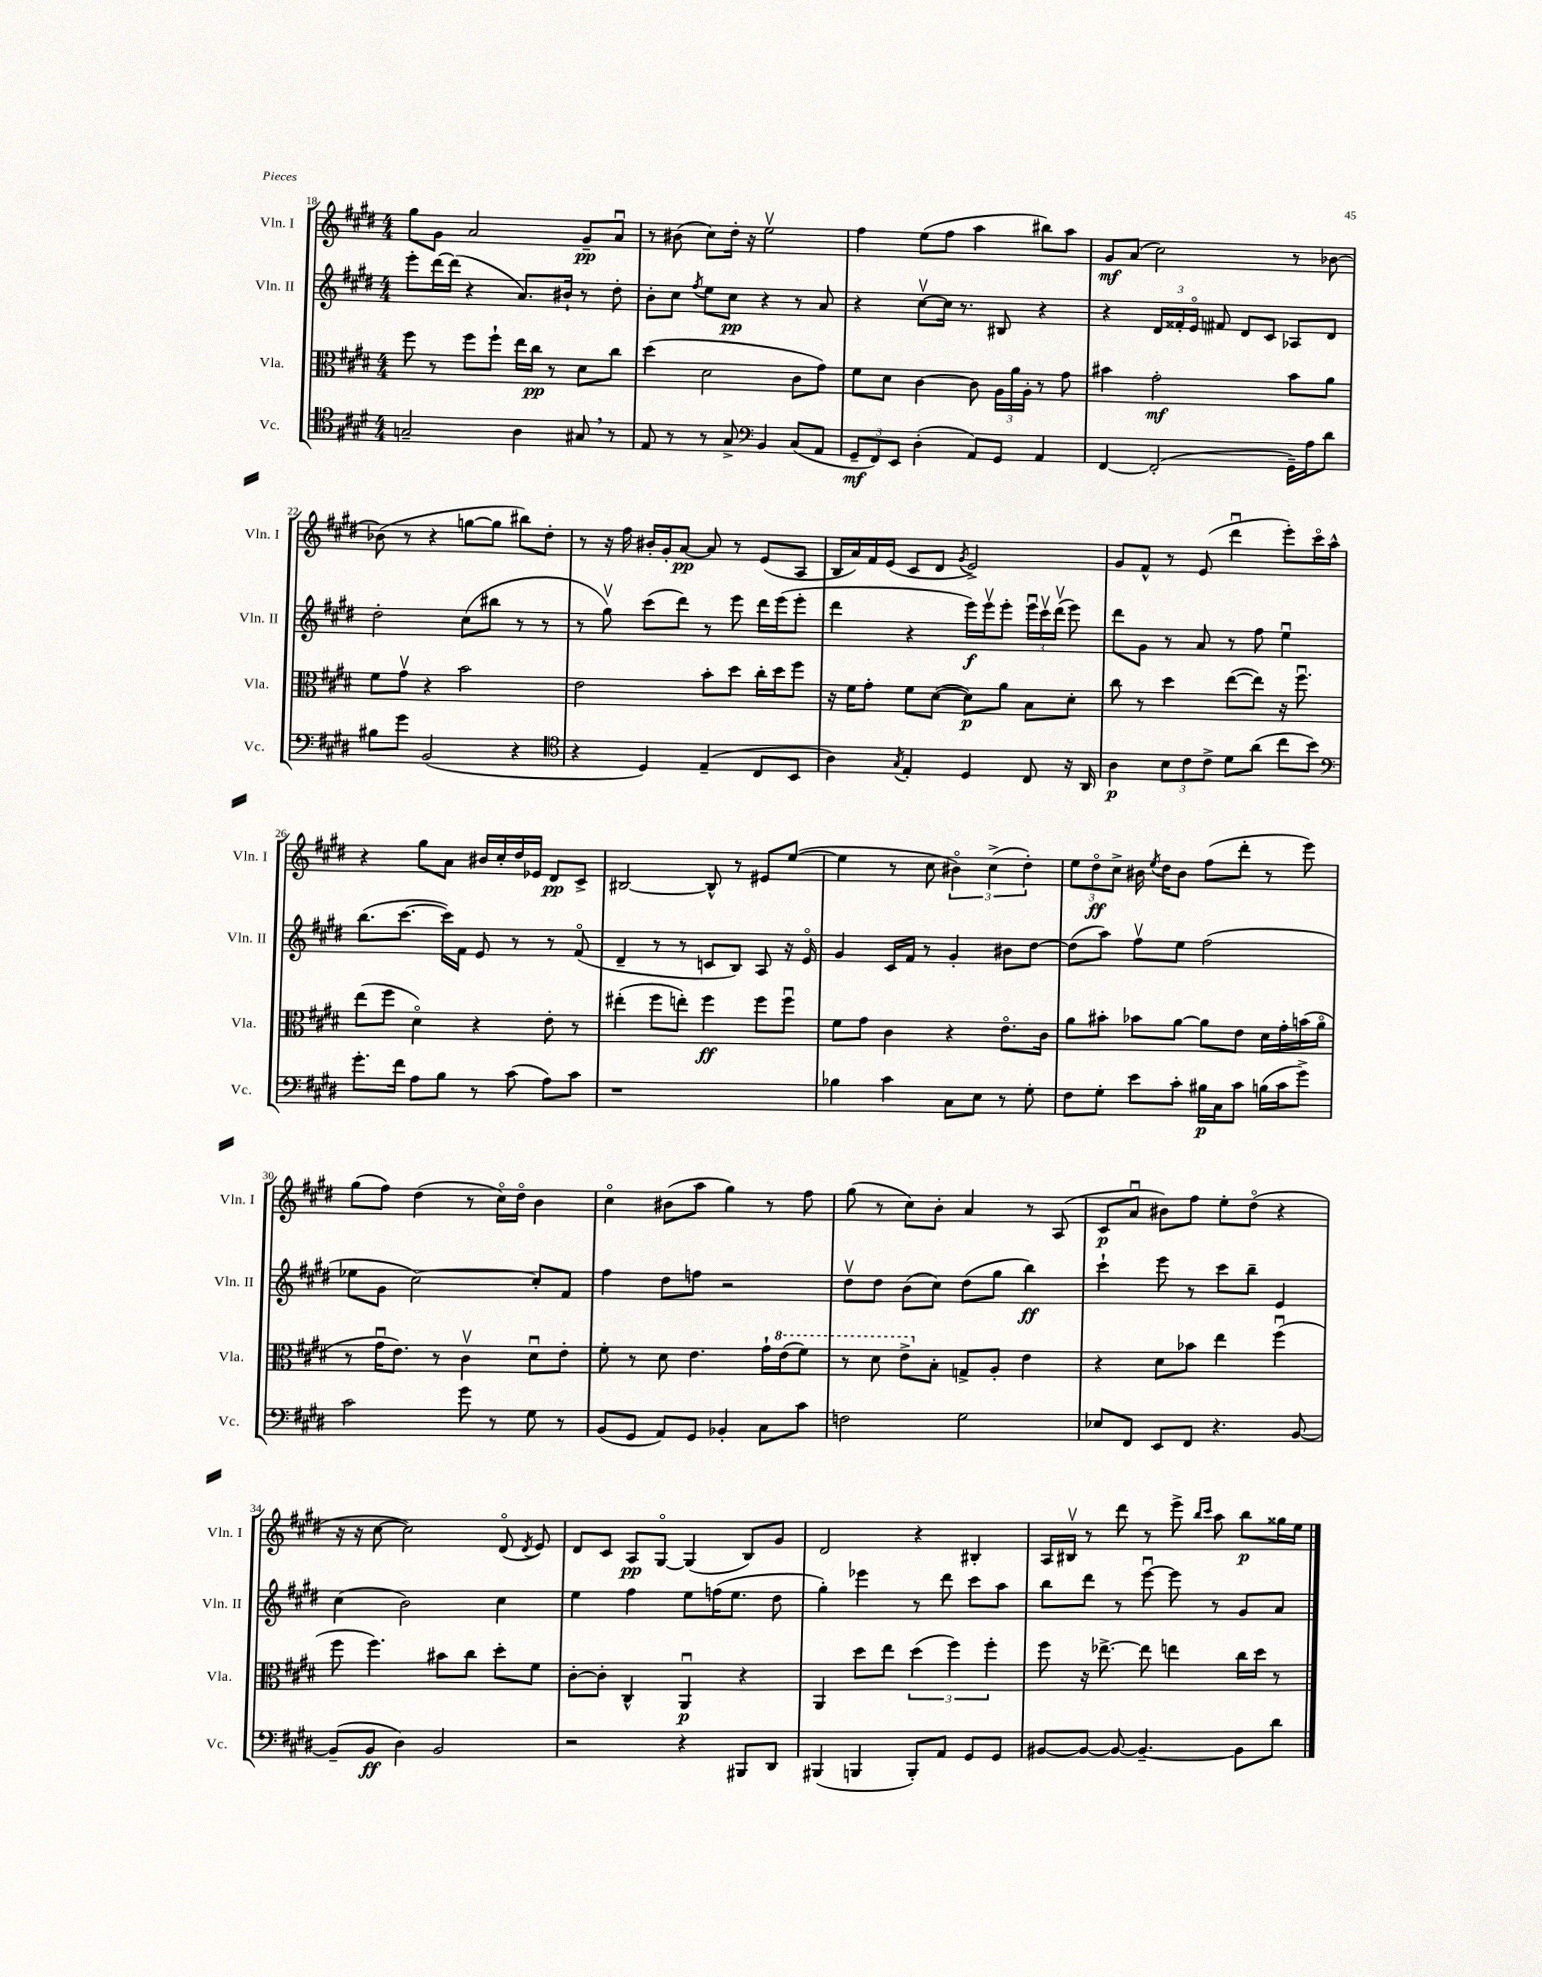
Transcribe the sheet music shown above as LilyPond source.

<<
\new StaffGroup <<
\new Staff = "s0" \with { instrumentName = "Vln. I" shortInstrumentName = "Vln. I" } {
    \clef treble \key e \major \numericTimeSignature \time 4/4
    \autoBeamOff gis''8[ gis'8] a'2 gis'8[--\pp a'8]\downbow |
    r8 bis'8( cis''8[) dis''16]-. r16 e''2\upbow |
    fis''4 e''8[( fis''8] a''4 bis''8[) a''8] |
    gis'8[\mf a'8]( cis''2) r8 bes'8~ |
    bes'8( r8 r4 g''8[~ g''8] bis''8[) dis''8]-. |
    r8 r16 fis''16 bis'16[-. gis'16-. a'8]~\pp a'8 r8 e'8[( a8] |
    b16[ a'16) fis'16 e'16]( cis'8[ dis'8] \acciaccatura { gis'8 } e'2->) |
    gis'8[ fis'8]-^ r8 e'8( dis'''4\downbow e'''8[-.) cis'''16\flageolet a''16]-^ |
    r4 gis''8[ a'8] bis'16[ cis''16-. dis''16 ees'16] dis'8[\pp cis'8]-> |
    bis2~ bis8-^ r8 eis'8[ e''8]~( |
    e''4 r8 cis''8 \tuplet 3/2 { bis'4\flageolet) cis''4->( dis''4-.) } |
    \tuplet 3/2 { e''8[ dis''8\flageolet\ff cis''8]-> } bis'16 \acciaccatura { e''8 } dis''16[ bis'8] fis''8[( dis'''8]-. r8 e'''8) |
    gis''8[( fis''8]) dis''4( r8 cis''16[\flageolet) dis''16]\flageolet b'4 |
    cis''4\flageolet bis'8[( a''8] gis''4) r8 fis''8 |
    gis''8( r8 cis''8[) b'8]-. a'4 r8 a8( |
    cis'8[\p a'8]\downbow bis'8[) fis''8] e''8[-. dis''8]\flageolet( r4 |
    r16 r16 cis''8~ cis''2) dis'8\flageolet( \acciaccatura { dis'8 } e'8) |
    dis'8[ cis'8] a8[\pp gis8]~\flageolet gis4( b8[) gis'8] |
    dis'2 r4 bis4-. |
    a16[ bis16]\upbow r8 dis'''8 r8 e'''8-> \grace { b''16[ cis'''16] } a''8 b''8[\p gisis''16 e''16] \bar "|." |
}
\new Staff = "s1" \with { instrumentName = "Vln. II" shortInstrumentName = "Vln. II" } {
    \clef treble \key e \major \numericTimeSignature \time 4/4
    \autoBeamOff e'''8[-. dis'''16~ dis'''16]( r4 a'8.[) bis'16]-! r8 dis''8-. |
    b'8[-. cis''8] \acciaccatura { fis''8 } e''8[ cis''8]\pp r4 r8 a'8 |
    r4 cis''8[~\upbow cis''16] r8. bis8 r4 |
    r4 \tuplet 3/2 { dis'16[ fisis'16-. e'16]\flageolet } fis'8 dis'8[ cis'8] aes8[ dis'8] |
    dis''2-. cis''8[( bis''8] r8 r8 |
    r8 gis''8\upbow) cis'''8[( dis'''8]) r8 e'''8 dis'''16[ e'''16( e'''8]-. |
    dis'''4 r4 e'''16[\f) e'''16\upbow e'''8]-. \tuplet 3/2 { e'''16[\downbow cis'''16\upbow dis'''16]\upbow( } e'''8) |
    dis'''8[ gis'8] r8 a'8 r8 fis''8 e''4\downbow |
    b''8.[( cis'''8.]~ cis'''16[) fis'16] e'8 r8 r8 fis'8\flageolet( |
    dis'4-- r8 r8 c'8[ b8]) a8 r16 e'16\flageolet |
    gis'4 cis'16[ fis'16] r8 gis'4-. bis'8[ dis''8]~ |
    dis''8[( a''8]) fis''8[\upbow e''8] fis''2( |
    ees''8[ gis'8] cis''2~) cis''8[-. fis'8] |
    fis''4 dis''8[ f''8] r2 |
    dis''8[\upbow dis''8] b'8[( cis''8]) dis''8[( gis''8] b''4\ff) |
    cis'''4-! e'''8 r8 cis'''8[ b''8]-- e'4 |
    cis''4( b'2) cis''4 |
    e''4 fis''4 e''8[ f''16( e''8.] dis''8 |
    gis''4-.) ees'''4 r8 dis'''8 cis'''8[ a''8] |
    b''8[ dis'''8] r8 e'''8~\downbow e'''8 r8 gis'8[ a'8] \bar "|." |
}
\new Staff = "s2" \with { instrumentName = "Vla." shortInstrumentName = "Vla." } {
    \clef alto \key e \major \numericTimeSignature \time 4/4
    \autoBeamOff fis''8 r8 fis''8[ fis''8]-! e''16[ cis''16]\pp r8 dis'8[ cis''8] |
    dis''4( dis'2 cis'8[ gis'8]) |
    fis'8[ dis'8] cis'4~ cis'8 \tuplet 3/2 { a16[ a'16 a16]-. } r8 gis'8 |
    bis'4 gis'2-.\mf bis'8[ a'8] |
    fis'8[ gis'8]\upbow r4 b'2 |
    e'2 b'8[-. dis''8] cis''16[-. dis''16 fis''8] |
    r16 fis'16[ gis'8]-. fis'8[ dis'8]~( dis'8[\p) a'8] b8[ dis'8]-. |
    cis''8 r8 dis''4 e''8[~( e''8]) r16 fis''8.\downbow |
    e''8[( fis''8] dis'4\flageolet) r4 e'8-. r8 |
    eis''4-.( fis''8[ e''8]-.) fis''4\ff fis''8[ fis''8]\downbow |
    fis'8[ gis'8] cis'4 r4 e'8.[\flageolet cis'16] |
    a'8[ bis'8]-. bes'8[ a'8]~ a'8[ e'8] dis'16[ gis'16-. b'16( a'16]\flageolet |
    r8 gis'16[\downbow e'8.]) r8 cis'4\upbow dis'8[\downbow e'8]-. |
    fis'8-. r8 dis'8 e'4. gis'16[-! \ottava #1 e''16( fis''8]) |
    r8 dis''8 e''8[-> \ottava #0 b8]-. g8[-> a8]-. e'4 |
    r4 dis'8[ bes'8] e''4 fis''4\downbow( |
    fis''8 fis''4.) bis'8[ cis''8] dis''8[-. fis'8] |
    cis'8[~-. cis'8]-. cis4-^ a,4\downbow\p r4 |
    a,4 dis''8[ e''8] \tuplet 3/2 { dis''4( fis''4) fis''4-. } |
    fis''8 r16 ees''8.~-> ees''8 e''4 cis''16[ dis''16] r8 \bar "|." |
}
\new Staff = "s3" \with { instrumentName = "Vc." shortInstrumentName = "Vc." } {
    \clef tenor \key e \major \numericTimeSignature \time 4/4
    \autoBeamOff g2-- a4 gis8 \breathe r8 |
    e8 r8 r8 gis8-> \clef bass b,4 cis8[( a,8] |
    \tuplet 3/2 { gis,8[--\mf fis,8) e,8] } dis4-.( a,8[) gis,8] a,4 |
    fis,4~ fis,2-.( gis,16[--) a16 dis'8] |
    bis8[ gis'8] b,2( r4 |
    \clef tenor r4 dis4) e4--( cis8[ b,8] |
    a4) \acciaccatura { gis8 } e4-. dis4 cis8 r16 a,16 |
    a4\p \tuplet 3/2 { b8[ cis'8 cis'8]-> } dis'8[ a'8]( cis''8[ b'8]) |
    \clef bass gis'8.[-. fis'16] a8[ b8] r8 cis'8( a8[) cis'8] |
    r1 |
    bes4 cis'4 cis8[ e8] r8 gis8-. |
    fis8[ gis8]-. e'8[ cis'8]-. bis16[\p cis16 cis'8] b16[( cis'16 gis'8]->) |
    cis'2 gis'8 r8 gis8 r8 |
    b,8[( gis,8] a,8[) gis,8] bes,4-. cis8[ cis'8] |
    f2 gis2 |
    ees8[ fis,8] e,8[ fis,8] r4. b,8~ |
    b,8[--( b,8]\ff dis4) b,2 |
    r2 r4 bis,,8[ dis,8] |
    bis,,4( b,,4 b,,8[-.) a,8] gis,8[ gis,8] |
    bis,8[~ bis,8]~ bis,8~ bis,4.~-- bis,8[ dis'8] \bar "|." |
}
>>
>>
\layout { \context { \Score currentBarNumber = #18 } }
